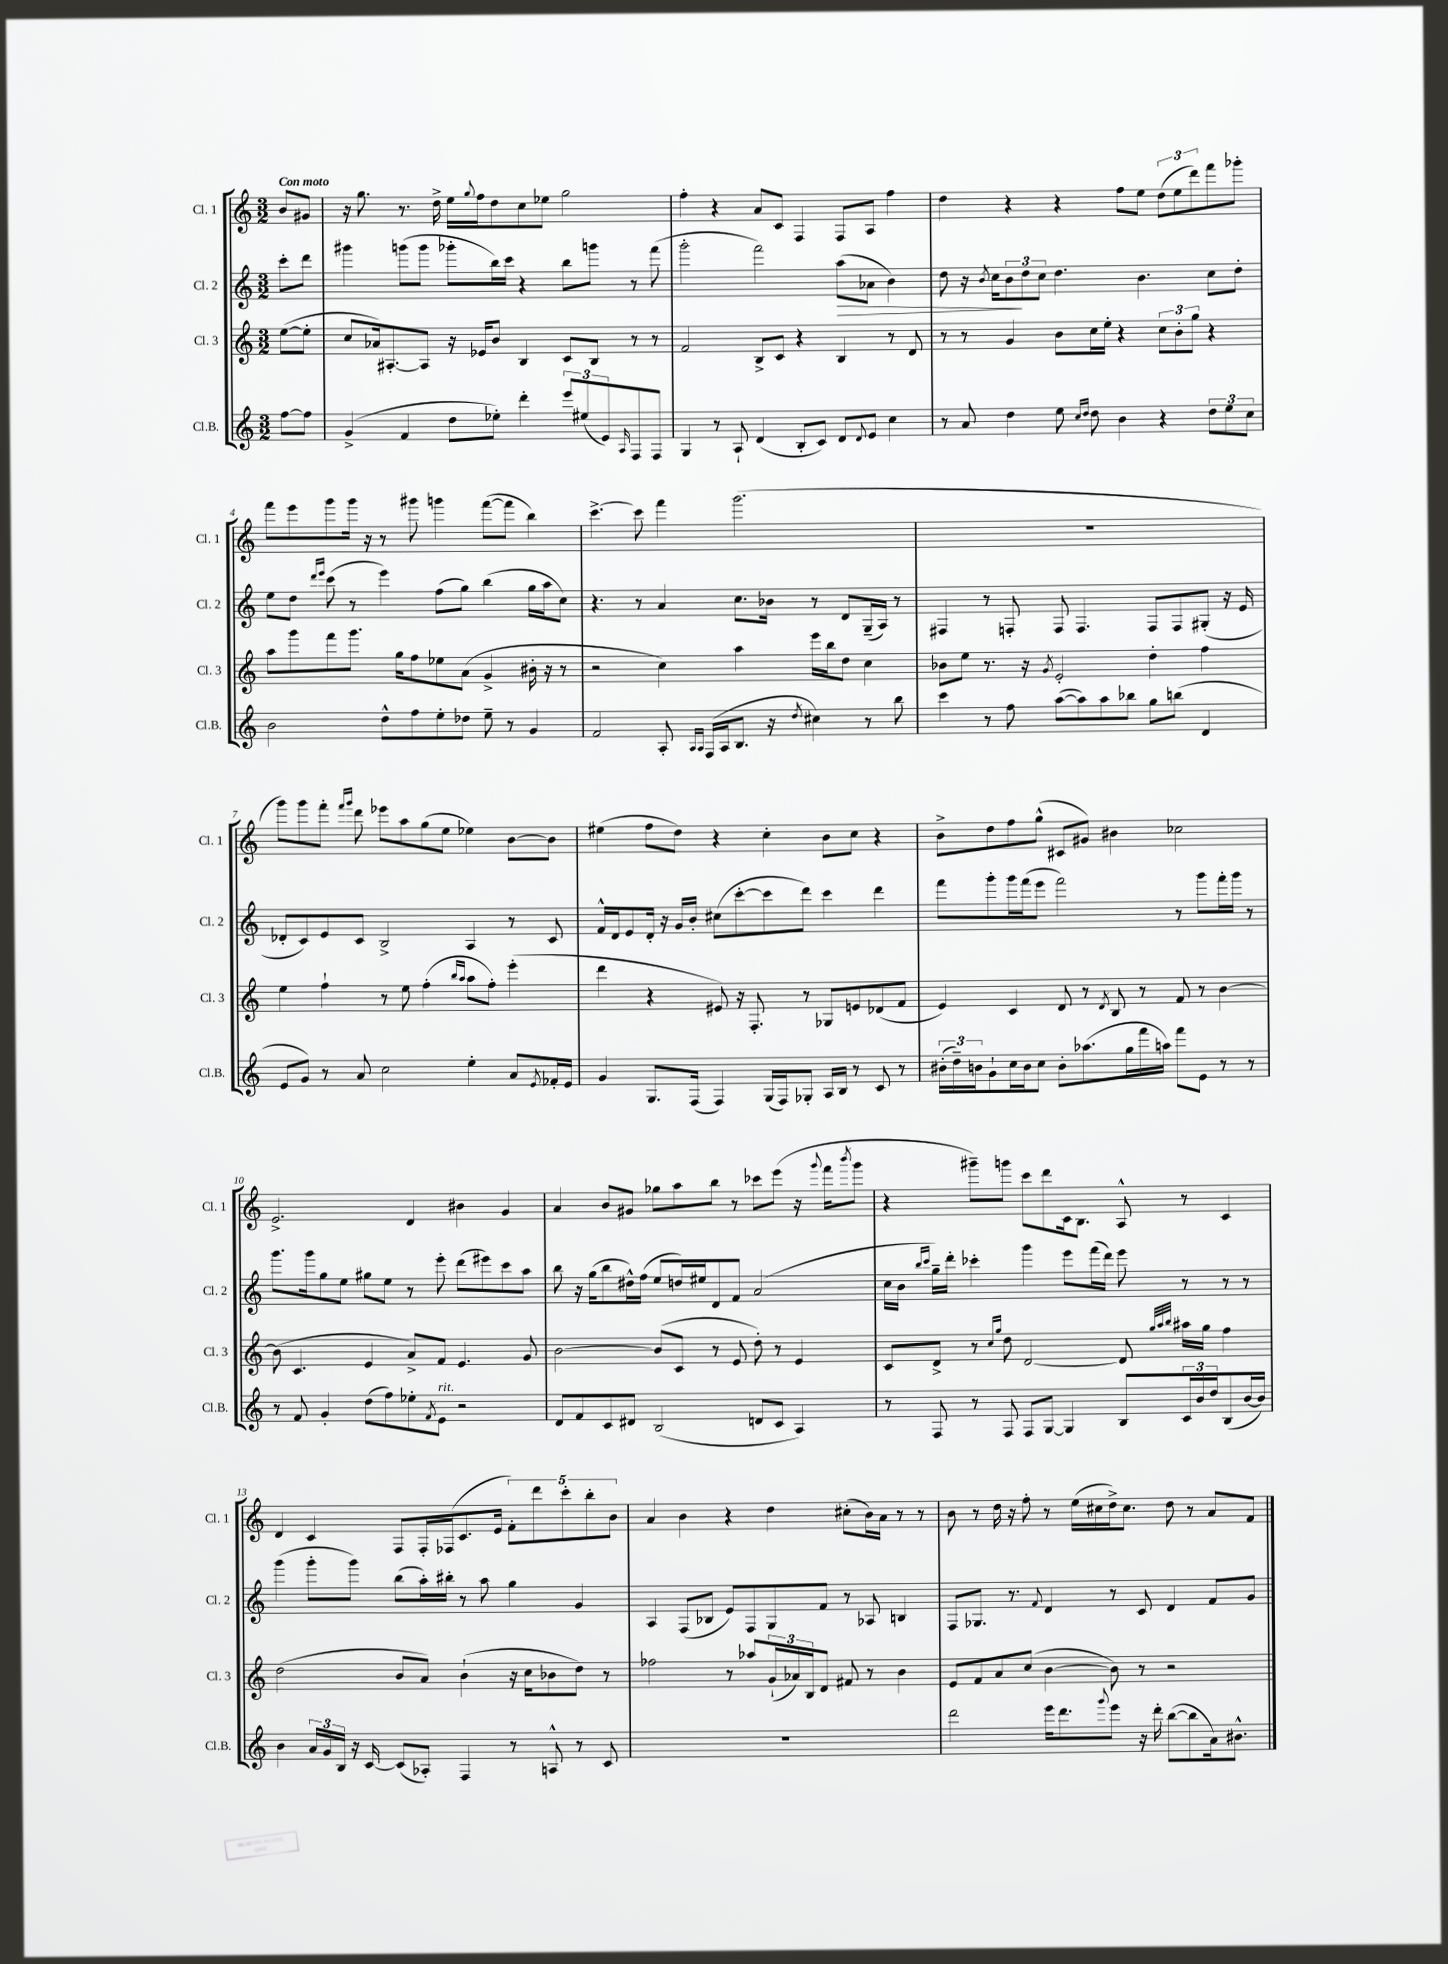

**kern	**kern	**kern	**kern
*staff4	*staff3	*staff2	*staff1
*clefG2	*clefG2	*clefG2	*clefG2
*k[]	*k[]	*k[]	*k[]
*M3/2	*M3/2	*M3/2	*M3/2
[8ff\L	([8ee\L	8ccc'\L	8b/L
8ff\]J	8ee'\]J	8ddd\J	8g#/J
=	=	=	=
(4g^/	8cc/L	4ggg#\	16r
.	.	.	8.gg\
.	16a-/k)	.	.
.	[8.A#'/	.	.
4f/	.	(8ggg\L	8.r
.	8A#/]J	8ggg\J	.
.	.	.	16dd^\
8dd\L	16r	8ggg-'\L	16ee\LL
.	.	.	8qqgg/
.	16e-/LK	.	16ff\J
8ee-'\J)	8b/J	16bb\L)	8dd\
.	.	16ccc\JJ	.
4ddd'\	4B/	4r	8cc\
.	.	.	8ee-\J
12eee/L	8c/L	8bb\L	2gg\
(12ee#/	.	.	.
.	8B/J	8ggg\J	.
12e/)	.	.	.
16qqA/	.	.	.
8F/	8r	8r	.
8F/J	8r	(8fff\	.
=	=	=	=
4G/	2f/	2ggg'\	4ff'\
8r	.	.	4r
8A`/	.	.	.
(4d/	8B^/L	2fff\)	8a/L
.	8c/J	.	8c/J
8B'/L	4r	.	4F/
8c/J)	.	.	.
8d/L	4B/	(8aa\L	8F/L
8qqd/	.	.	.
8e/J	.	8a-\J	8A/J
4cc\	8r	4b\)	4ff\
.	8d/	.	.
=	=	=	=
8r	8r	8dd\	4dd\
8a/	8r	16r	.
.	.	8qb/	.
.	.	16cc\LK	.
4dd\	4g/	12b\	4r
.	.	12dd\	.
.	.	12cc\J	.
8ee\	8b\L	4.dd\	4r
16qqcc/LL	.	.	.
16qqdd/JJ	.	.	.
8dd\	16cc\L	.	.
.	16ee'\JJ	.	.
4b\	4r	.	8ff\L
.	.	4.b\	8ee\J
4r	12cc\L	.	(12dd\L
.	12b'\	.	12ee\
.	12gg\J	.	12ddd\)
12dd\L	4r	8cc\L	8fff\
12ee\	.	.	.
.	.	8dd'\J	8ggg-'\J
12cc\J	.	.	.
=	=	=	=
2b\	8aa\L	8ee\L	8fff\L
.	8ggg\	8dd\J	8eee\
.	.	16qqddd/LL	.
.	.	16qqeee/JJ	.
.	8fff\	(8ccc\	8ggg\
.	8.ggg\J	8r	16ggg\Jk
.	.	.	16r
8dd^^\L	.	4eee\)	8r
.	16gg\LK	.	.
8ff\	8ff\	.	8ggg#\
8ee'\	8ee-\	(8ff\L	4ggg\
8dd-\J	(8a\J	8gg\J)	.
8ee~\	4g^/	(4bb\	([8fff\L
8r	.	.	8fff\]J
4g/	16b#'\	16gg\LL	4bb\)
.	16r	16aa\J	.
.	8r	8cc\J)	.
=	=	=	=
2f/	2r	4.r	[4.ccc^\
.	.	8r	8ccc\]
8A'/	4cc\)	4a/	4fff\
16qqA/LL	.	.	.
16qqA/JJ	.	.	.
(16F/LL	.	.	.
16A/J	.	.	.
8.B/J	4aa\	8.cc\L	(2.ggg\
16r	.	16b-\Jk	.
8qdd/	.	.	.
4cc#\)	16eee\LL	8r	.
.	16bb\J	.	.
.	8dd\J	8d/L	.
8r	4cc\	(16G~/L	.
.	.	16A/JJ)	.
8bb\	.	8r	.
=	=	=	=
4ccc\	8b-\L	4F#/	1.r
.	8ee\J	.	.
8r	8.r	8r	.
8ff\	.	8F'/	.
.	16r	.	.
.	8qg/	.	.
([8aa\L	2e'/	8F/	.
8aa\])	.	4.F/	.
8aa\	.	.	.
8bb-\J	.	.	.
8gg\L	4dd'\	8F/L	.
(8bb\J	.	8F/	.
4d/	4ff\	(8G#'/J	.
.	.	16r	.
.	.	16e/	.
=	=	=	=
8e/L	4ee\	8d-'/L	8ggg\L)
8g/J)	.	8c/)	8ggg\
8r	4ff`\	8e/	8fff'\J
.	.	.	16qqfff/LL
.	.	.	16qqggg/JJ
8a/	.	8c/J	8ddd\
2cc\	8r	2B^/	8eee-\L
.	8ee\	.	8aa\
.	(4ff'\	.	(8gg\
.	.	.	8ee\J
.	16qqbb/LL	.	.
.	16qqaa/JJ	.	.
4ee'\	8aa\L	4A/	4ee-\)
.	8ff'\J)	.	.
8a/L	(4eee'\	8r	[8b\L
8qe/	.	.	.
16f-'/L	.	8c/	8b\]J
16e/JJ	.	.	.
=	=	=	=
4g/	4ddd\	16f^^/LL	(4ee#\
.	.	16d/J	.
.	.	8e/	.
8.G/L	4r	16d'/Jk	8ff\L
.	.	16r	.
.	.	16g/LL	8dd\J)
(16F/Jk	.	16b'/JJ	.
4F/)	8e#/)	(8cc#\L	4r
.	16r	[8ccc'\	.
.	8.F'/	.	.
(16G/LL	.	8ccc\]	4cc'\
16F/J)	.	.	.
8G-'/J	8r	8ddd\J)	.
16A/LL	8G-/L	4ccc\	8b\L
16B/JJ	.	.	.
8r	8e/	.	8cc\J
8c/	(8d-/	4ddd\	4r
8r	8f/J	.	.
=	=	=	=
(24b#'\LL	4e/)	8fff\L	8b^\L
24dd~\)	.	.	.
24b\J	.	.	.
8g`\	.	8ggg'\	8dd\
16cc\L	4c/	16ggg\L	8ff\
16b\J	.	(16fff\J	.
8cc\J	.	8eee\J	(8gg^^\J
8b'\L	8d/	2fff\)	8c#/L
(8.aa-\	8r	.	8g#/J)
.	8qd/	.	.
.	8B/	.	4b#\
16gg\L	.	.	.
16fff\	8r	.	.
16aa\JJ)	.	.	.
8fff\L	8f/	8r	2cc-\
8e\J	8r	8ggg\L	.
8r	[4b\	16fff'\L	.
.	.	16ggg\JJ	.
8r	.	8r	.
=	=	=	=
8r	(8b\]	8.ggg\L	2.e^/
8f/	4.c/	.	.
.	.	16ggg\k	.
4g'/	.	8gg\	.
.	.	8ee\J	.
(8dd\L	4e/	8gg#\L	.
8ff\)	.	8ee\J	.
8ee-'\	8a^/L)	8r	4d/
8qf/	.	.	.
8e\J	8f/J	8eee'\	.
2r	4.e/	(8ddd\L	4b#\
.	.	8eee#\)	.
.	.	8ccc\	4g/
.	8g/	8aa\J	.
=	=	=	=
8d/L	[2b\	8bb\	4a/
8f/	.	16r	.
.	.	(16gg\LK	.
8c/	.	8bb\	8b/L
8d#/J	.	16dd#^^\L)	8g#/J
.	.	(16ff\JJ	.
(2B/	(8b/]L	8ee/L	8gg-\L
.	8c/J	16dd/L)	8aa\
.	.	16ee#/J	.
.	8r	8d/	8bb\J
.	8e/	8f/J	8r
8d/L	8dd'\)	(2a/	8ccc-\L
8c/J	8r	.	(8eee\J
4A/)	4e/	.	16r
.	.	.	8qqggg/
.	.	.	16fff\LK
.	.	.	8qbbb/
.	.	.	8ggg\J
=	=	=	=
8r	8c/L	16cc\LL	4r
.	.	16b\JJ	.
.	.	16qqbb/LL	.
.	.	16qqccc/JJ	.
8F/	8d^/J	16gg~\LL)	.
.	.	16ddd'\JJ	.
8r	8r	4ccc-'\	8ggg#~\L)
.	16qqcc/LL	.	.
.	16qqgg/JJ	.	.
8F/	8dd\	.	8ggg\J
8F/L	[2d/	4ggg\	8ccc\L
[8G/J	.	.	8ddd\
4G/]	.	8eee\L	16c\k
.	.	.	8.B\J
.	.	(16fff\L	.
.	.	16ddd\JJ)	.
8B/L	8d/]	8eee\	8A^^/
.	32qqgg/LLL	.	.
.	32qqaa/	.	.
.	32qqbb/JJJ	.	.
24c/L	16aa#\LL	8r	8r
24b/	.	.	.
.	16gg\JJ	.	.
24dd/J	.	.	.
(8B/	4ff\	8r	4c/
[16b/L	.	8r	.
16b/]JJ)	.	.	.
=	=	=	=
4b\	(2dd\	(4ggg\	4d/
24a/LL	.	8ggg'\L	4c/
24g/	.	.	.
24B/JJ	.	.	.
16r	.	8ggg\J)	.
[16c/	.	.	.
(8c/]L	8b/L	(8bb\L	8F/L
8A-'/J)	8a/J)	16aa'\L)	16F'/L
.	.	16bb#'\JJ	(16F-/J
4F/	(4b`\	8r	8.c/
.	.	8aa\	.
.	.	.	16e/Jk
8r	16r	4gg\	10f'\L)
.	16cc\LK	.	.
.	.	.	10ddd\
8A^^/	8b-\	.	.
.	.	.	10ccc'\
8r	8dd\J)	4g/	.
.	.	.	10bb'\
8c/	8r	.	.
.	.	.	10b\J
=	=	=	=
1.r	2ff-\	4A/	4a/
.	.	(8F/L	4b\
.	.	8B-/J	.
.	8r	8e/L)	4r
.	8aa-/L	8F/	.
.	(24g`/L	8G/	4dd\
.	24a-/)	.	.
.	24B/J	.	.
.	8d/J	8f/J	.
.	8f#/	8r	(8cc#'\L
.	8r	8A-/	16b\L)
.	.	.	16a\JJ
.	4b\	4B/	8r
.	.	.	8r
=	=	=	=
2ddd\	8e/L	8F/L	8b\
.	8f/	8.G-/J	8r
.	8a/	.	16dd\
.	.	8.r	16r
.	(8cc/J	.	8ff'\
.	.	8qqf/	.
16eee\LK	[4b\	4d/	8r
8.ddd\	.	.	.
.	.	.	(16ee\LL
.	.	.	16cc#\
8qqggg/	.	.	.
8eee\J	8b\])	8r	16dd^\J)
.	.	.	8.cc#\J
16r	8r	8c/	.
16ddd'\	.	.	.
([8bb\L	2r	4d/	8dd\
8bb\]	.	.	8r
16a\k)	.	8f/L	8a/L
8.b#^^\J	.	.	.
.	.	8g/J	8f/J
==	==	==	==
*-	*-	*-	*-
